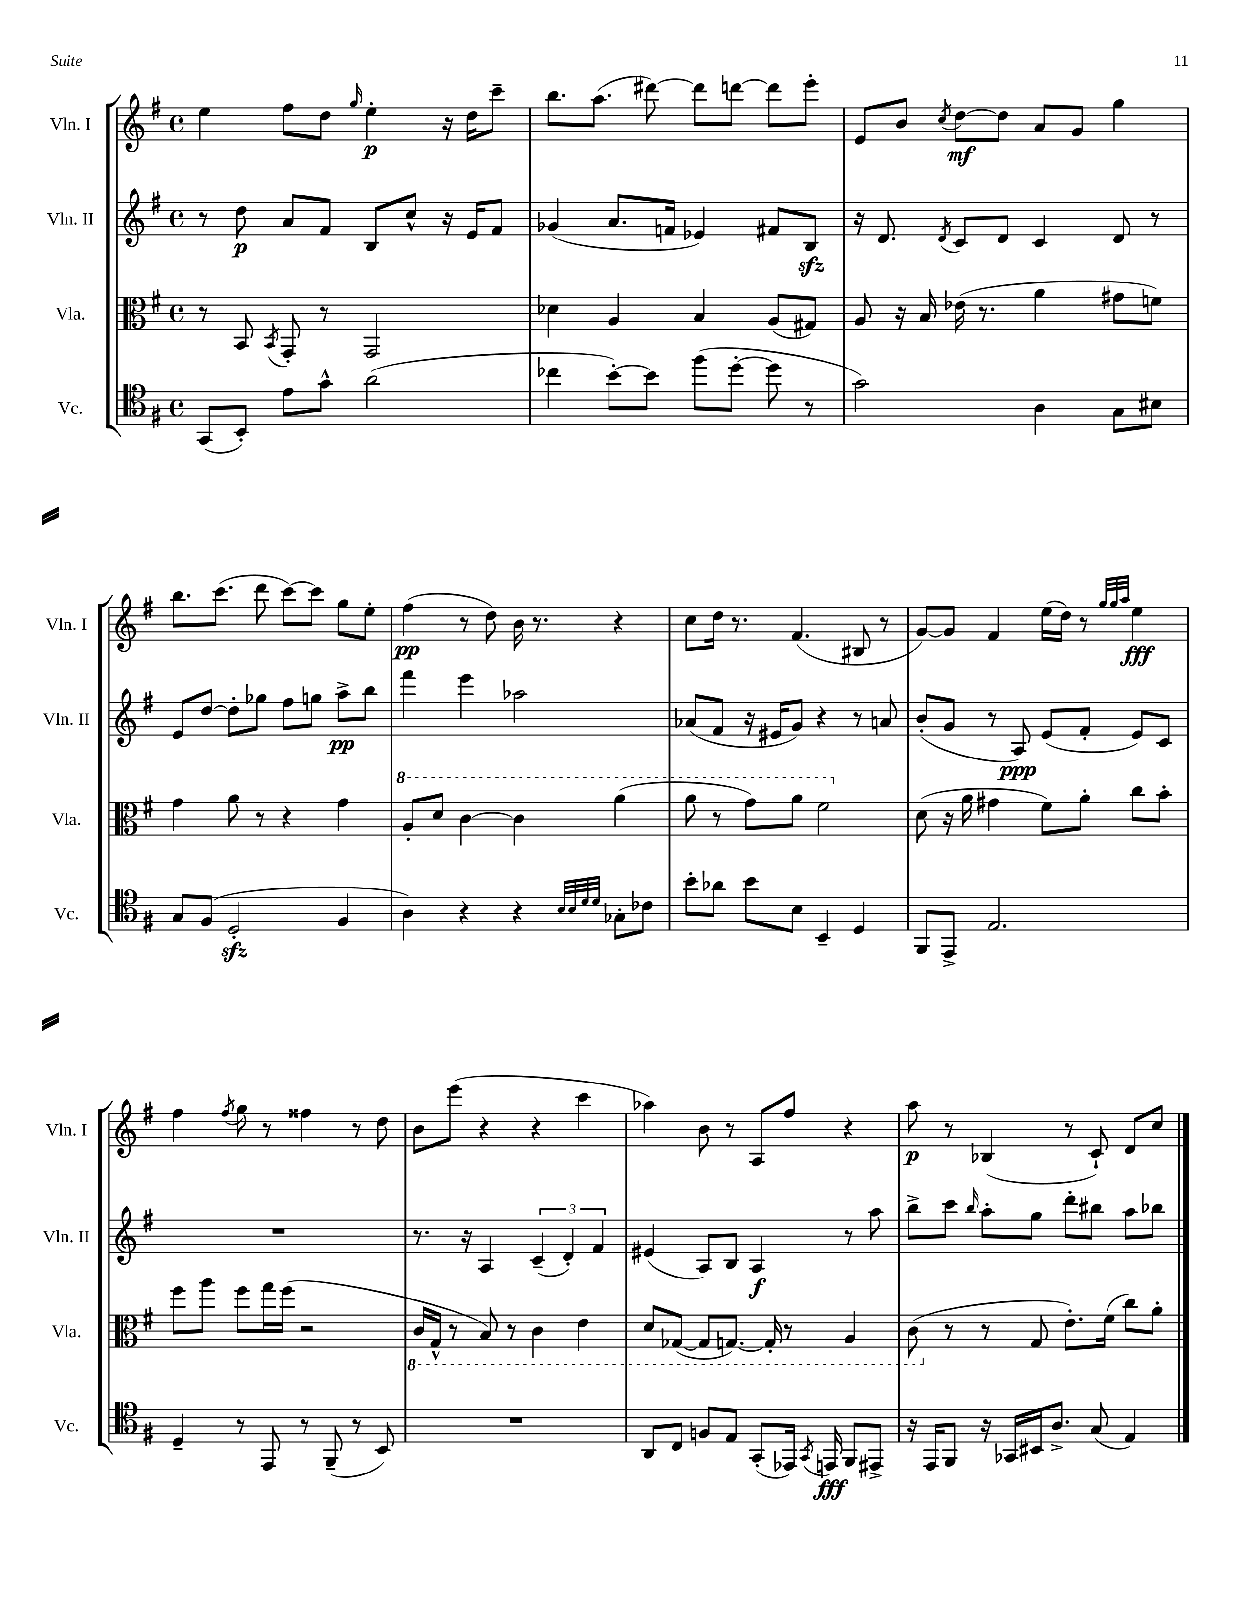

**kern	**kern	**kern	**kern
*staff4	*staff3	*staff2	*staff1
*clefC4	*clefC3	*clefG2	*clefG2
*k[f#]	*k[f#]	*k[f#]	*k[f#]
*M4/4	*M4/4	*M4/4	*M4/4
*met(c)	*met(c)	*met(c)	*met(c)
(8GG/L	8r	8r	4ee\
8BB'/J)	8BB/	8dd\	.
.	8qBB/	.	.
8e\L	8GG'/	8a/L	8ff#\L
8g^^\J	8r	8f#/J	8dd\J
.	.	.	16qqgg/
(2a\	2GG/	8B/L	4ee'\
.	.	8cc^^/J	.
.	.	16r	16r
.	.	16e/LK	16dd\LK
.	.	8f#/J	8ccc~\J
=	=	=	=
4cc-\	4d-\	(4g-/	8.bb\L
.	.	.	(8.aa\J
[8b'\L)	4A/	8.a/L	.
8b\]J	.	.	[8ddd#\)
.	.	16f/Jk	.
(8ff#\L	4B/	4e-/)	8ddd#\]L
[8dd'\J	.	.	[8ddd\J
8dd\]	(8A/L	8f#/L	8ddd\]L
8r	8G#/J)	8B/J	8eee'\J
=	=	=	=
2g\)	8A/	16r	8e/L
.	.	8.d/	.
.	16r	.	8b/J
.	16B/	.	.
.	.	8qd/	8qcc/
.	(16e-\	8c/L	[8dd\L
.	8.r	.	.
.	.	8d/J	8dd\]J
4A\	4a\	4c/	8a/L
.	.	.	8g/J
8G\L	8g#\L	8d/	4gg\
8B#\J	8f\J)	8r	.
=	=	=	=
8G/L	4g\	8e/L	8.bb\L
(8F#/J	.	[8dd/J	.
.	.	.	(8.ccc\J
2D'/	8a\	8dd'\]L	.
.	8r	8gg-\J	8ddd\
.	4r	8ff#\L	[8ccc\L)
.	.	8gg\J	8ccc\]J
4F#/	4g\	8aa^\L	8gg\L
.	.	8bb\J	8ee'\J
=	=	=	=
4A\)	8a'/L	4fff#\	(4ff#\
.	8dd/J	.	.
4r	[4cc\	4eee\	8r
.	.	.	8dd\)
4r	4cc\]	2aa-\	16b\
.	.	.	8.r
32qqB/LLL	.	.	.
32qqB/	.	.	.
32qqd/	.	.	.
32qqd/JJJ	.	.	.
8G-'\L	(4aa\	.	4r
8c-\J	.	.	.
=	=	=	=
8b'\L	8aa\	(8a-/L	8cc\L
8a-\J	8r	8f#/J	16dd\Jk
.	.	.	8.r
8b\L	8gg\L)	16r	.
.	.	16e#/LK	.
8B\J	8aa\J	8g/J)	(4.f#/
4BB~/	2ff#\	4r	.
4D/	.	8r	8B#/
.	.	8a/	8r
=	=	=	=
8FF#/L	(8d\	(8b'/L	[8g/L)
8EE^/J	16r	8g/J	8g/]J
.	16a\	.	.
2.E/	4g#\	8r	4f#/
.	.	8A/)	.
.	8f#\L)	(8e/L	(16ee\LL
.	.	.	16dd\JJ)
.	8a'\J	8f#'/J	8r
.	.	.	32qqgg/LLL
.	.	.	32qqgg/
.	.	.	32qqaa/JJJ
.	8cc\L	8e/L)	4ee\
.	8b'\J	8c/J	.
=	=	=	=
4D~/	8ff#\L	1r	4ff#\
.	8aa\J	.	.
.	.	.	8qff#/
8r	8ff#\L	.	8gg\
8EE/	16gg\L	.	8r
.	(16ff#\JJ	.	.
8r	2r	.	4ff##\
(8FF#~/	.	.	.
8r	.	.	8r
8BB/)	.	.	8dd\
=	=	=	=
1r	16C/LL	8.r	8b\L
.	16GG^^/JJ	.	.
.	8r	.	(8eee\J
.	.	16r	.
.	8BB/)	4A/	4r
.	8r	.	.
.	4C\	(6c~/	4r
.	.	6d'/)	.
.	4E\	.	4ccc\
.	.	6f#/	.
=	=	=	=
8AA/L	8D/L	(4e#/	4aa-\)
8C/J	([8GG-/J	.	.
8F/L	8GG-/]L	8A/L)	8b\
8E/J	[8.GG/J)	8B/J	8r
(8GG'/L	.	4A/	8A/L
.	16GG'/]	.	.
16EE-/Jk)	8r	.	8ff#/J
8qGG/	.	.	.
16EE/	.	.	.
8FF#/L	4AA/	8r	4r
8EE#^/J	.	8aa\	.
=	=	=	=
16r	(8C\	8bb^\L	8aa\
16EE/LK	.	.	.
8FF#/J	8r	8ccc\J	8r
.	.	16qqbb/	.
16r	8r	8aa'\L	(4B-/
16GG-/LL	.	.	.
16BB#/J	8G/	8gg\J	.
8.A^/J	.	.	.
.	8.e'\L)	8ddd'\L	8r
(8G/	.	8bb#\J	8c`/)
.	(16f#\Jk	.	.
4E/)	8cc\L)	8aa\L	8d/L
.	8a'\J	8bb-\J	8cc/J
==	==	==	==
*-	*-	*-	*-
